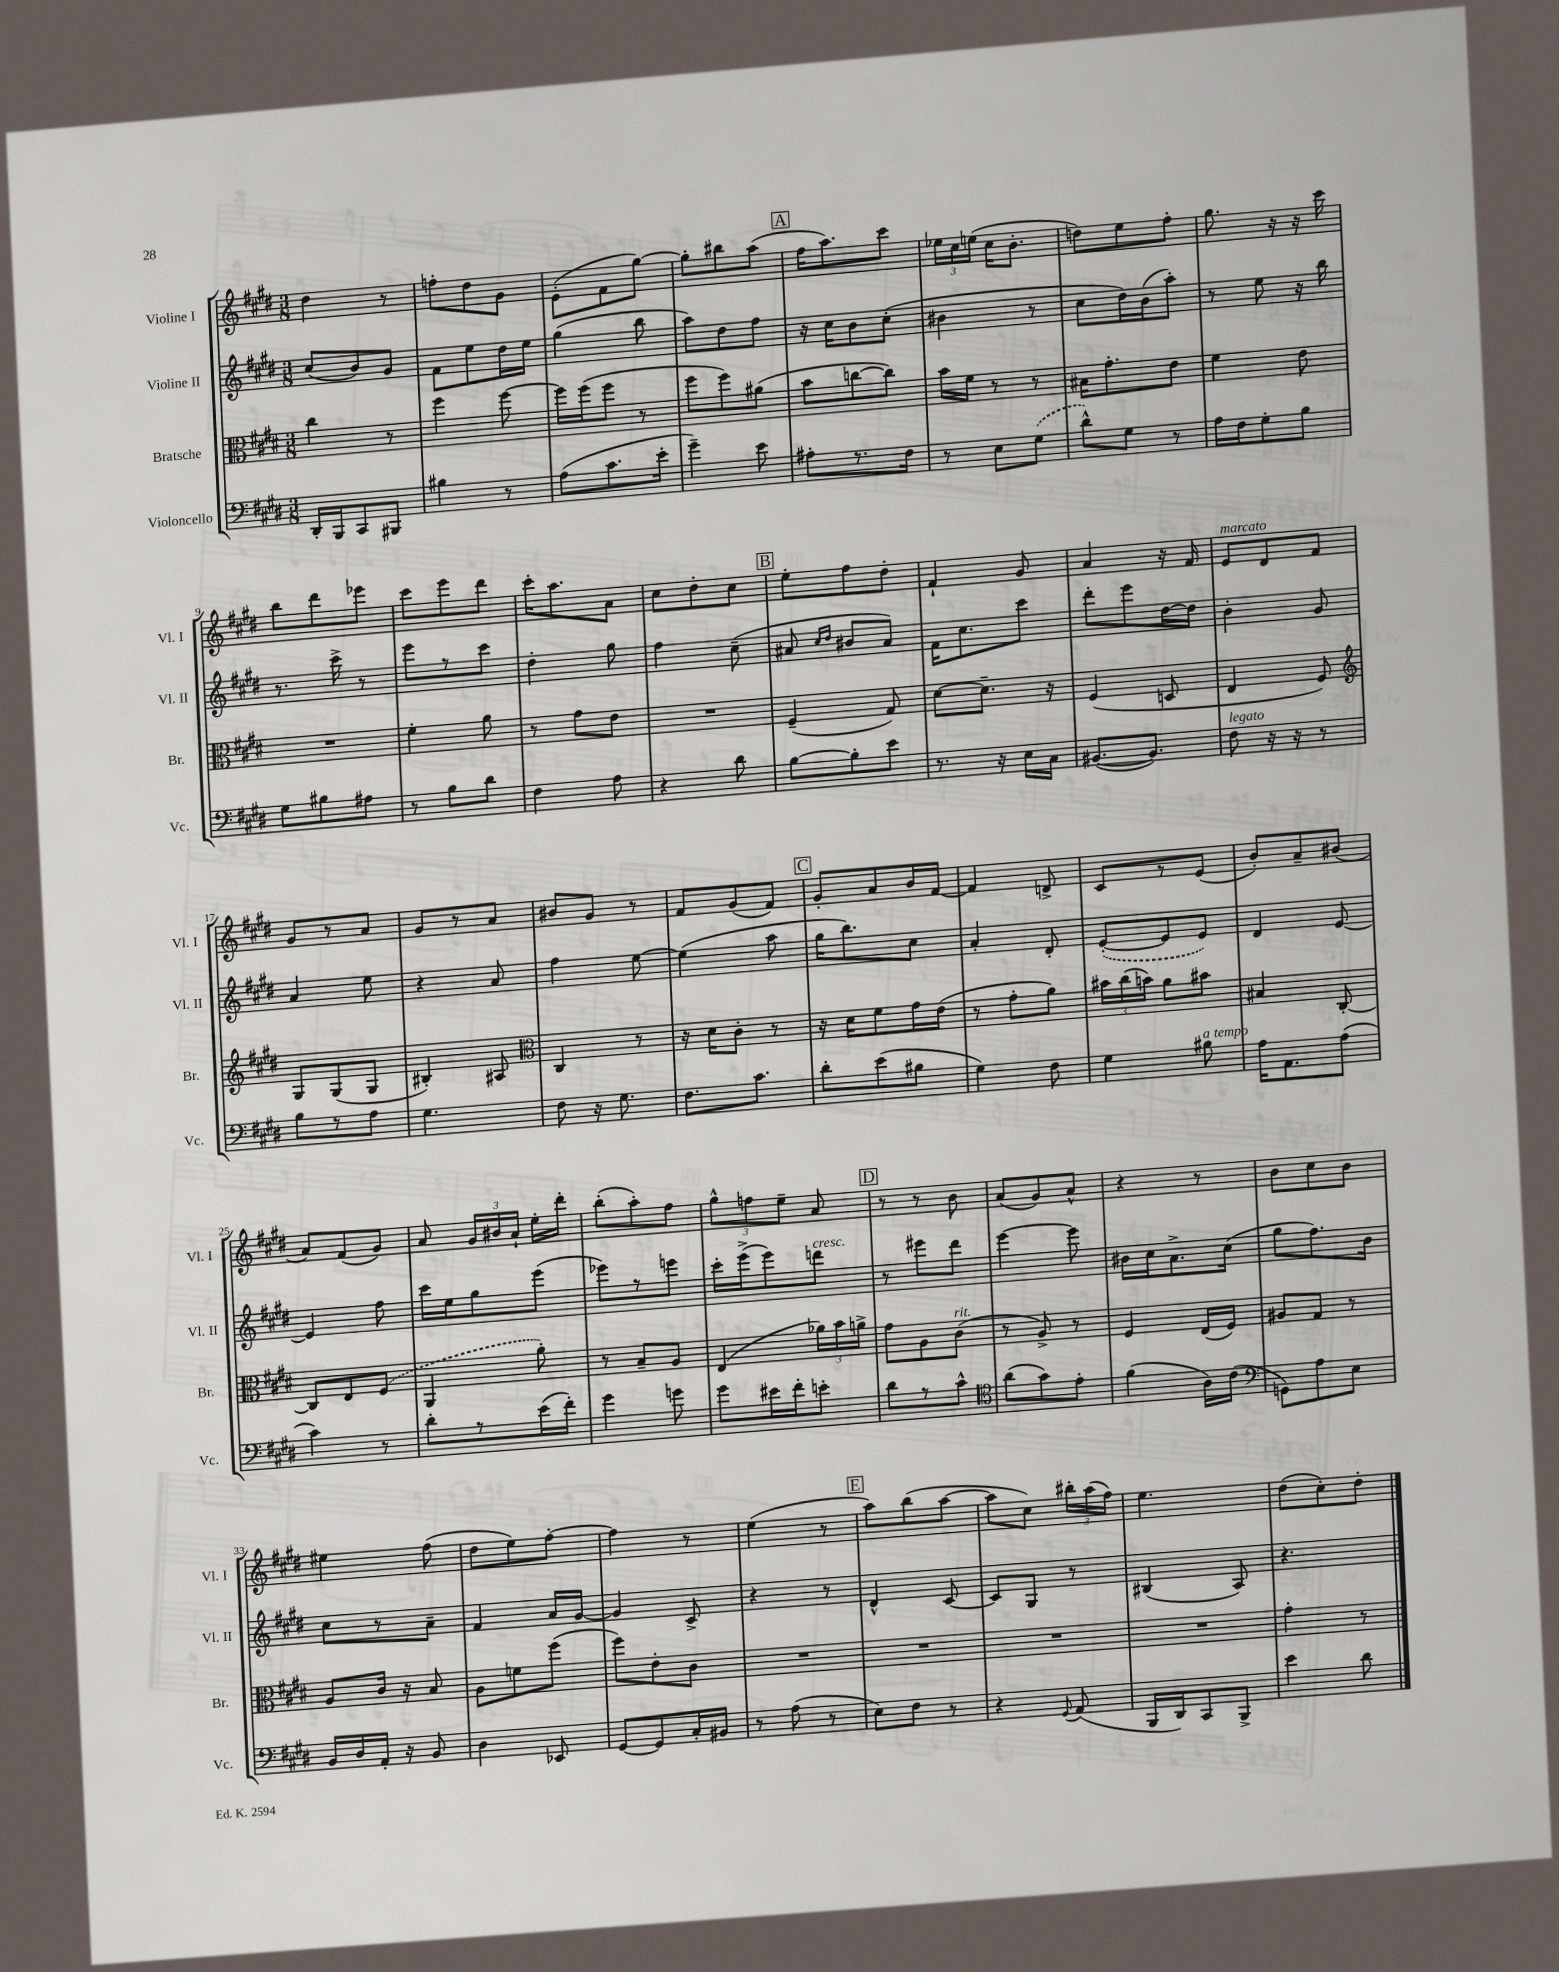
<<
\new StaffGroup <<
\new Staff = "s0" \with { instrumentName = "Violine I" shortInstrumentName = "Vl. I" } {
    \clef treble \key e \major \numericTimeSignature \time 3/8
    \autoBeamOff dis''4 r8 |
    f''8[-. dis''8 gis'8] |
    e'8[-.( fis'8 gis''8]~) |
    gis''8[-. bis''8 a''8]( |
    \mark \markup { \box "A" } fis''16[ a''8.) cis'''8] |
    \tuplet 3/2 { ees''16[ cis''16 e''16]( } cis''16[ b'8.]-. |
    d''8[) e''8 fis''8]-. |
    gis''8. r16 r16 cis'''16 |
    b''8[ dis'''8 ees'''8] |
    cis'''8[ e'''8 dis'''8] |
    cis'''16[-. a''8. a'8] |
    cis''8[ dis''8-. cis''8] |
    \mark \markup { \box "B" } e''8[-. fis''8 dis''8]-. |
    fis'4-! gis'8 |
    a'4 r16 fis'16 |
    e'8[^\markup { \italic "marcato" } dis'8 fis'8] |
    gis'8[ r8 a'8] |
    gis'8[ r8 a'8] |
    bis'8[ gis'8] r8 |
    fis'8[ gis'8( fis'8]) |
    \mark \markup { \box "C" } gis'8[-. a'8 b'16 fis'16]~ |
    fis'4 d'8-> |
    cis'8[ r8 e'8]( |
    b'8[-.) a'8-- bis'8]( |
    a'8[) fis'8( gis'8]) |
    a'8 \tuplet 3/2 { gis'16[ bis'16 a'16]-! } e''16[-. dis'''16]-. |
    b''8[-.( a''8-.) fis''8] |
    \tuplet 3/2 { gis''8[-^ f''8 e''8]-- } a'8 |
    \mark \markup { \box "D" } r8 r8 b'8 |
    a'8[( gis'8) a'8]-^ |
    r4 r8 |
    b'8[ cis''8 b'8] |
    eis''4 fis''8( |
    dis''8[ e''8) fis''8]~-. |
    fis''4 r8 |
    e''4( r8 |
    \mark \markup { \box "E" } a''8[) b''8( a''8]~ |
    a''8[ cis''8]) \tuplet 3/2 { bis''16[-. a''16( fis''16]) } |
    e''4. |
    dis''8[( cis''8-.) dis''8]-. \bar "|." |
}
\new Staff = "s1" \with { instrumentName = "Violine II" shortInstrumentName = "Vl. II" } {
    \clef treble \key e \major \numericTimeSignature \time 3/8
    \autoBeamOff cis''8[( b'8) gis'8] |
    fis'8[ e''8 dis''16 e''16] |
    gis''4( b''8 |
    a''8[) dis''8 fis''8] |
    \mark \markup { \box "A" } r16 cis''16[ b'8 cis''8]-.( |
    bis'4 r8 |
    cis''8[ dis''16) b'16( a''8]-.) |
    r8 e''8 r16 b''16 |
    r8. cis'''16-> r8 |
    e'''8[ r8 cis'''8] |
    dis''4-. gis''8 |
    fis''4 cis''8--( |
    \mark \markup { \box "B" } ais'8 \grace { cis''16[ dis''16] } bis'8[ ais'8]) |
    fis'16[ cis''8. cis'''8] |
    dis'''8[-. e'''8 dis''16~ dis''16] |
    b'4-. gis'8 |
    a'4 e''8 |
    r4 a'8 |
    fis''4 e''8~ |
    e''4( a''8 |
    \mark \markup { \box "C" } gis''16[ b''8.) cis''8] |
    a'4-. dis'8-. |
    \once \slurDashed e'8[~-.( e'8 e'8]) |
    dis'4 e'8~ |
    e'4 fis''8 |
    cis'''16[ e''16 gis''8 e'''8]( |
    ees'''8[) r8 e'''8] |
    cis'''16[-. e'''16->( e'''8) d'''8]^\markup { \italic "cresc." } |
    \mark \markup { \box "D" } r8 eis'''8[ dis'''8] |
    e'''4~ e'''8 |
    bis'16[ cis''16 a'8.-> cis''16]( |
    gis''8[ fis''8.) b'16] |
    cis''8[ r8 a'8]-- |
    fis'4 a'16[ gis'16]~ |
    gis'4 cis'8-> |
    r4 r8 |
    \mark \markup { \box "E" } dis'4-^ cis'8~ |
    cis'8[ gis8] r8 |
    bis4( a8) |
    r4. \bar "|." |
}
\new Staff = "s2" \with { instrumentName = "Bratsche" shortInstrumentName = "Br." } {
    \clef alto \key e \major \numericTimeSignature \time 3/8
    \autoBeamOff cis''4 r8 |
    fis''4 fis''8~ |
    fis''16[ fis''16( fis''8] r8 |
    fis''8[ fis''8) ais'8]( |
    \mark \markup { \box "A" } b'8[ c''8~ c''8]) |
    b'16[ fis'16] r8 r8 |
    bis16[ gis'8.-. e'8] |
    fis'4 e'8 |
    R4. |
    fis'4-. a'8 |
    r8 gis'8[ e'8] |
    R4. |
    \mark \markup { \box "B" } fis4--( gis8) |
    dis'8[~ dis'8.]-- r16 |
    fis4( d8 |
    e4 fis8) |
    \clef treble gis8[ gis8( gis8] |
    bis4-.) ais8 |
    \clef alto cis4 r8 |
    r16 dis'16[ cis'8]-. r8 |
    \mark \markup { \box "C" } r16 dis'16[ fis'8 gis'16 e'16]( |
    r8 gis'8[-. a'8]) |
    \tuplet 3/2 { bis'16[ cis''16( b'16]) } a'8[ bis'8] |
    bis4 cis8~-. |
    cis8[ e8 \once \slurDashed fis8]( |
    a,4 a'8-.) |
    r8 b8[-- a8] |
    e4( \tuplet 3/2 { aes'16[) b'16 a'16]-> } |
    \mark \markup { \box "D" } gis'8[ a8 cis'8]^\markup { \italic "rit." }( |
    r8 a8->) r8 |
    fis4 e16[( fis16]) |
    ais8[ gis8] r8 |
    a8[ cis'16] r16 b8 |
    a8[ f'8 fis''8]( |
    fis''8[) e'8-. cis'8] |
    R4. |
    \mark \markup { \box "E" } R4. |
    R4. |
    R4. |
    gis'4-. r8 \bar "|." |
}
\new Staff = "s3" \with { instrumentName = "Violoncello" shortInstrumentName = "Vc." } {
    \clef bass \key e \major \numericTimeSignature \time 3/8
    \autoBeamOff dis,16[-. b,,16 cis,8 bis,,8] |
    bis4 r8 |
    a8[( cis'8. e'16]-. |
    gis'4--) e'8 |
    \mark \markup { \box "A" } ais8[-. r8. fis16] |
    r8 e8[ \once \slurDashed gis8]( |
    dis'8[-^) gis8] r8 |
    a16[ fis16 gis8-. b8] |
    gis8[ bis8 ais8] |
    r8 b8[ dis'8] |
    fis4 a8 |
    r4 dis'8 |
    \mark \markup { \box "B" } b8[~ b8-. e'8] |
    r8. r16 e16[ cis16] |
    bis,8.[~( bis,8.]) |
    fis8^\markup { \italic "legato" } r16 r16 r8 |
    b8[ r8 a8] |
    gis4. |
    fis8 r16 gis8. |
    fis8.[ cis'8.] |
    \mark \markup { \box "C" } dis'8[-. e'8( bis8] |
    gis4) fis8 |
    gis4 bis8^\markup { \italic "a tempo" } |
    a16[ a,8. a8]( |
    cis'4) r8 |
    dis'8[-. r8 e'16( fis'16]-.) |
    gis'4 g'8 |
    gis'8[ eis'16 fis'16-. e'8]-. |
    \mark \markup { \box "D" } dis'8[ r8 cis'8]-^ |
    \clef tenor a'8[( gis'8) e'8]-. |
    fis'4( a16[) cis'16]( |
    \clef bass g,8[) a8 e8] |
    b,16[ dis16 a,16]-. r16 b,8 |
    dis4 ees,8 |
    gis,8[~ gis,8 cis16-. bis,16] |
    r8 a8( r8 |
    \mark \markup { \box "E" } e8[) fis8] r8 |
    r4 \appoggiatura { gis,8 } a,8( |
    b,,16[ dis,16) cis,8 b,,8]-> |
    e'4 dis'8 \bar "|." |
}
>>
>>
